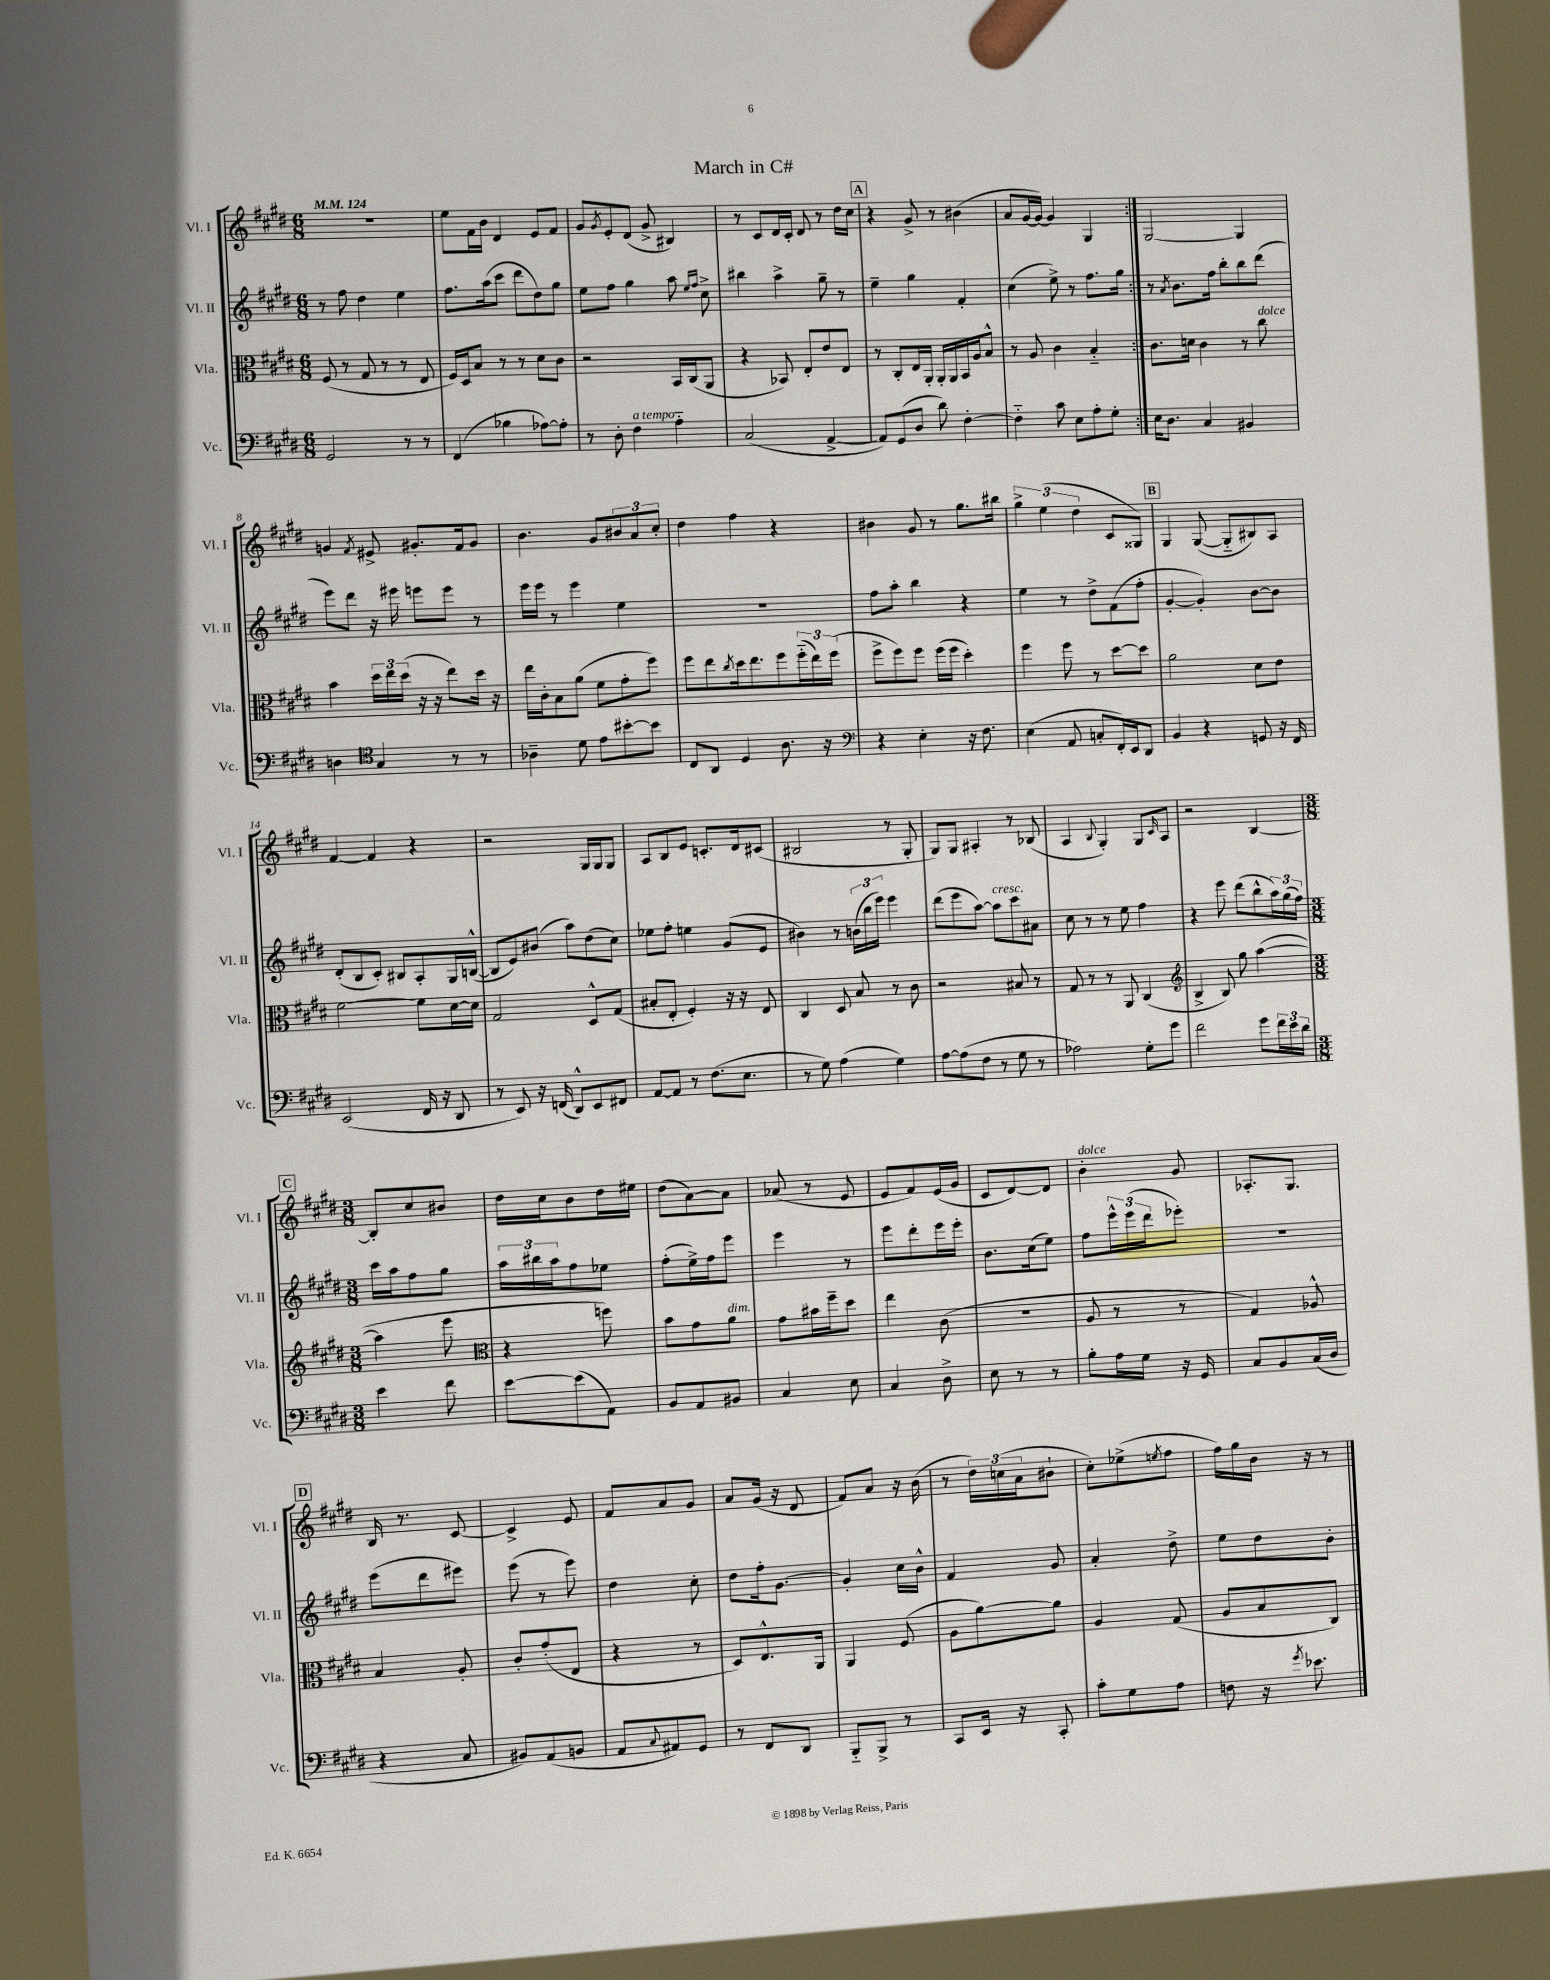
\header { title = "March in C#" }
<<
\new StaffGroup <<
\new Staff = "s0" \with { instrumentName = "Vl. I" shortInstrumentName = "Vl. I" } {
    \clef treble \key e \major \numericTimeSignature \time 6/8 \tempo 4 = 124
    \repeat volta 2 { R2. |
    e''8 fis'16 b'16 dis'4 e'8 fis'8 |
    gis'8 \acciaccatura { gis'8 } e'8-. dis'8( gis'8-> bis4) |
    r8 cis'8 dis'16 cis'16-. dis'8 r8 dis''16 cis''16 |
    \mark \markup { \box "A" } r4 gis'8-> r8 bis'4( |
    a'8 gis'16~ gis'16~) gis'4 gis4 | }
    gis2~ gis4 |
    g'4 \acciaccatura { fis'8 } eis'8-> gis'8.-. fis'16 gis'8 |
    b'4. gis'8 \tuplet 3/2 { bis'8 a'8 cis''8-. } |
    dis''4 fis''4 r4 |
    bis'4 gis'8 r8 gis''8. bis''16 |
    \tuplet 3/2 { gis''4-> e''4( dis''4 } cis'8 gisis8) |
    \mark \markup { \box "B" } gis4 gis8~( gis8-_ bis8) a8 |
    fis'4~ fis'4 r4 |
    r2 gis16 gis16 gis8 |
    a8 b8 e'8 c'8.-. dis'16 cis'8( |
    bis2 r8 gis8-. |
    gis8) gis8 ais4-. r8 bes8( |
    a4 \appoggiatura { b8 } gis4-.) gis8 \grace { cis'16 } a8 |
    r2 b4~ |
    \mark \markup { \box "C" } \numericTimeSignature \time 3/8 b8-. cis''8 bis'8 |
    dis''16 cis''16 b'8 dis''16 eis''16 |
    dis''8( a'8~) a'8 |
    aes'8( r8 e'8 |
    e'8 fis'8) e'16( gis'16 |
    cis'8 dis'8~) dis'8 |
    b'4-.^\markup { \italic "dolce" } gis'8 |
    aes8.-. gis8. |
    \mark \markup { \box "D" } b16 r8. cis'8~ |
    cis'4-> e'8 |
    fis'8 a'8 gis'8 |
    a'8 gis'16( r16 dis'8 |
    fis'8) a'8 r16 b'16( |
    r8 \tuplet 3/2 { dis''16) c''16( a'16 } bis'8-! |
    cis''8-.) ees''8->( \acciaccatura { e''8 } fis''8 |
    fis''16) gis''16 b'16 r16 r8 \bar "|." |
}
\new Staff = "s1" \with { instrumentName = "Vl. II" shortInstrumentName = "Vl. II" } {
    \clef treble \key e \major \numericTimeSignature \time 6/8
    \repeat volta 2 { r8 fis''8 dis''4 e''4 |
    fis''8. a''16( cis'''8 dis'''8 dis''8) gis''8 |
    e''8 fis''8 gis''4 a''8 \grace { e''16 fis''16 } cis''8-> |
    bis''4 a''4-> gis''8-- r8 |
    \mark \markup { \box "A" } e''4-- gis''4 fis'4-. |
    cis''4( e''8->) r8 fis''8. gis''16 | }
    r8 \acciaccatura { a'8 } b'8. fis''16 b''8-. b''8 dis'''8( |
    e'''8) dis'''8 r16 eis'''16 e'''8 e'''8 r8 |
    e'''16 e'''16 r8 e'''4 e''4 |
    R2. |
    fis''8 a''8-. b''4 r4 |
    e''4 r8 dis''8-> fis'8( fis''8-. |
    \mark \markup { \box "B" } gis'4~-. gis'4-.) b'8~ b'8 |
    dis'8-.( b8 cis'8-.) bis8 a8-. gis16 b16~-^( |
    b8 e'8) bis'8( a''8) dis''8( cis''8) |
    ees''8 fis''8-. e''4 gis'8( e'8 |
    bis'4) r8 \tuplet 3/2 { b'16( b''16 e'''16) } e'''4 |
    dis'''8( e'''8 a''8~) a''8^\markup { \italic "cresc." } cis'''8 ais'8 |
    cis''8 r8 r8 e''8 fis''4 |
    r4 e'''8 dis'''8( b''8-^ \tuplet 3/2 { a''16) gis''16( fis''16) } |
    \mark \markup { \box "C" } \numericTimeSignature \time 3/8 cis'''16 a''16 fis''8 gis''8 |
    \tuplet 3/2 { a''16 bis''16 a''16 } fis''8 ees''8 |
    fis''8-.( e''16->) fis''16 e'''8 |
    e'''4 r8 |
    e'''8 dis'''8-. e'''16 e'''16-. |
    b'8. cis''16( e''8) |
    fis''8 \tuplet 3/2 { e'''16-^ e'''16( dis'''16 } ees'''8-.) |
    R4. |
    \mark \markup { \box "D" } e'''8( dis'''8 eis'''8) |
    e'''8( r8 e'''8) |
    dis''4 cis''8-. |
    dis''8 fis''16-. gis'8.~ |
    gis'4-. cis''16 b'16-^ |
    fis'4 gis'8 |
    a'4-. dis''8-> |
    e''8 dis''8 b'8-. \bar "|." |
}
\new Staff = "s2" \with { instrumentName = "Vla." shortInstrumentName = "Vla." } {
    \clef alto \key e \major \numericTimeSignature \time 6/8
    \repeat volta 2 { fis8( r8 gis8 r8 r8 e8 |
    fis16) dis16 b8 r8 r8 dis'8 cis'8 |
    r2 b,16 cis16( a,8 |
    r4 bes,8) e8-. e'8 e8 |
    \mark \markup { \box "A" } r8 cis8-. e16 a,16-. a,16-. a,16 b,16 a16 b8-^ |
    r8 a8 cis'4 b4-_ | }
    cis'8. d'16 cis'4 r8 cis''8^\markup { \italic "dolce" } |
    b'4 \tuplet 3/2 { dis''16 e''16 dis''16( } r16 r16 e''8) dis''16 r16 |
    e''16 cis'16-. b8 a'8( fis'8 gis'8-. fis''8) |
    fis''8 e''8 \acciaccatura { cis''8 } dis''16 e''8. fis''8 \tuplet 3/2 { fis''16-_( e''16) fis''16( } |
    fis''8-> fis''8) fis''8 fis''16( fis''16 dis''4-.) |
    fis''4 fis''8 r8 dis''8~ dis''8 |
    \mark \markup { \box "B" } a'2 dis'8 e'8 |
    fis'2~ fis'8 dis'16~ dis'16 |
    gis2 dis8-^ gis8( |
    bis8-. e8-. fis4-.) r16 r16 e8 |
    cis4 dis8 b8 r8 cis'8 |
    r2 bis8 r8 |
    gis8 r8 r8 a,8 cis4( |
    \clef treble b4-> b8) gis''8 a''4~( |
    \mark \markup { \box "C" } \numericTimeSignature \time 3/8 a''4 e'''8 |
    \clef alto r4 f''8) |
    b'8 gis'8 a'8^\markup { \italic "dim." } |
    gis'8 bis'16 fis''16-- dis''8 |
    e''4 cis'8( |
    R4. |
    a8 r8 r8 |
    gis4) aes8-^ |
    \mark \markup { \box "D" } b4 a8-. |
    cis'8-. gis'8-.( e8 |
    r4 r8 |
    dis8) e8.-^ a,16 |
    a,4 fis8( |
    a8 a'8~) a'8 |
    a4 gis8( |
    a8 b8 cis8) \bar "|." |
}
\new Staff = "s3" \with { instrumentName = "Vc." shortInstrumentName = "Vc." } {
    \clef bass \key e \major \numericTimeSignature \time 6/8
    \repeat volta 2 { gis,2 r8 r8 |
    fis,4( bes4 aes8~) aes8-. |
    r8 dis8-. fis4^\markup { \italic "a tempo" } a4-_ |
    cis2( a,4~-> |
    \mark \markup { \box "A" } a,8) gis,8( dis8 dis'8) fis4~-. |
    fis4-_ cis'8 e8 a8-. gis8-. | }
    e16 dis8. cis4 bis,4 |
    d4 \clef tenor gis4 r8 r8 |
    aes4-- dis'8 e'8 bis'8~-. bis'8 |
    cis8 a,8 dis4 a8. r16 |
    \clef bass r4 e4-. r16 fis8. |
    e4( a,8 c8-. fis,16-.) e,16 dis,8 |
    \mark \markup { \box "B" } b,4 r4 g,8 r16 fis,16 |
    e,2( fis,16 r16 dis,8 |
    r8 e,8) r16 f,16( dis,8-^) e,8 fis,8 |
    a,8~ a,8 r8 fis8.( e8. |
    r8 gis8) a4( gis4) |
    a8~ a8( fis8 r8 gis8 r8 |
    aes2) gis8-. gis'8 |
    fis'2 gis'8 \tuplet 3/2 { fis'16 e'16 dis'16 } |
    \mark \markup { \box "C" } \numericTimeSignature \time 3/8 e'4 fis'8 |
    e'8~ e'8( a,8) |
    b,8 a,8 bis,8 |
    cis4 e8 |
    cis4 dis8-> |
    e8 r8 r8 |
    b8-. a16 gis16 r16 gis,16 |
    cis8 b,8 cis16( dis16 |
    \mark \markup { \box "D" } r4 cis8 |
    bis,8) a,8( b,8 |
    a,8 \appoggiatura { cis8 } ais,8) gis,8 |
    r8 fis,8 dis,8 |
    b,,8-_ b,,8-> r8 |
    cis,8 e,16 r16 cis,8-. |
    cis'8-. gis8 a8 |
    f8 r16 \acciaccatura { gis'8 } ees'8. \bar "|." |
}
>>
>>
